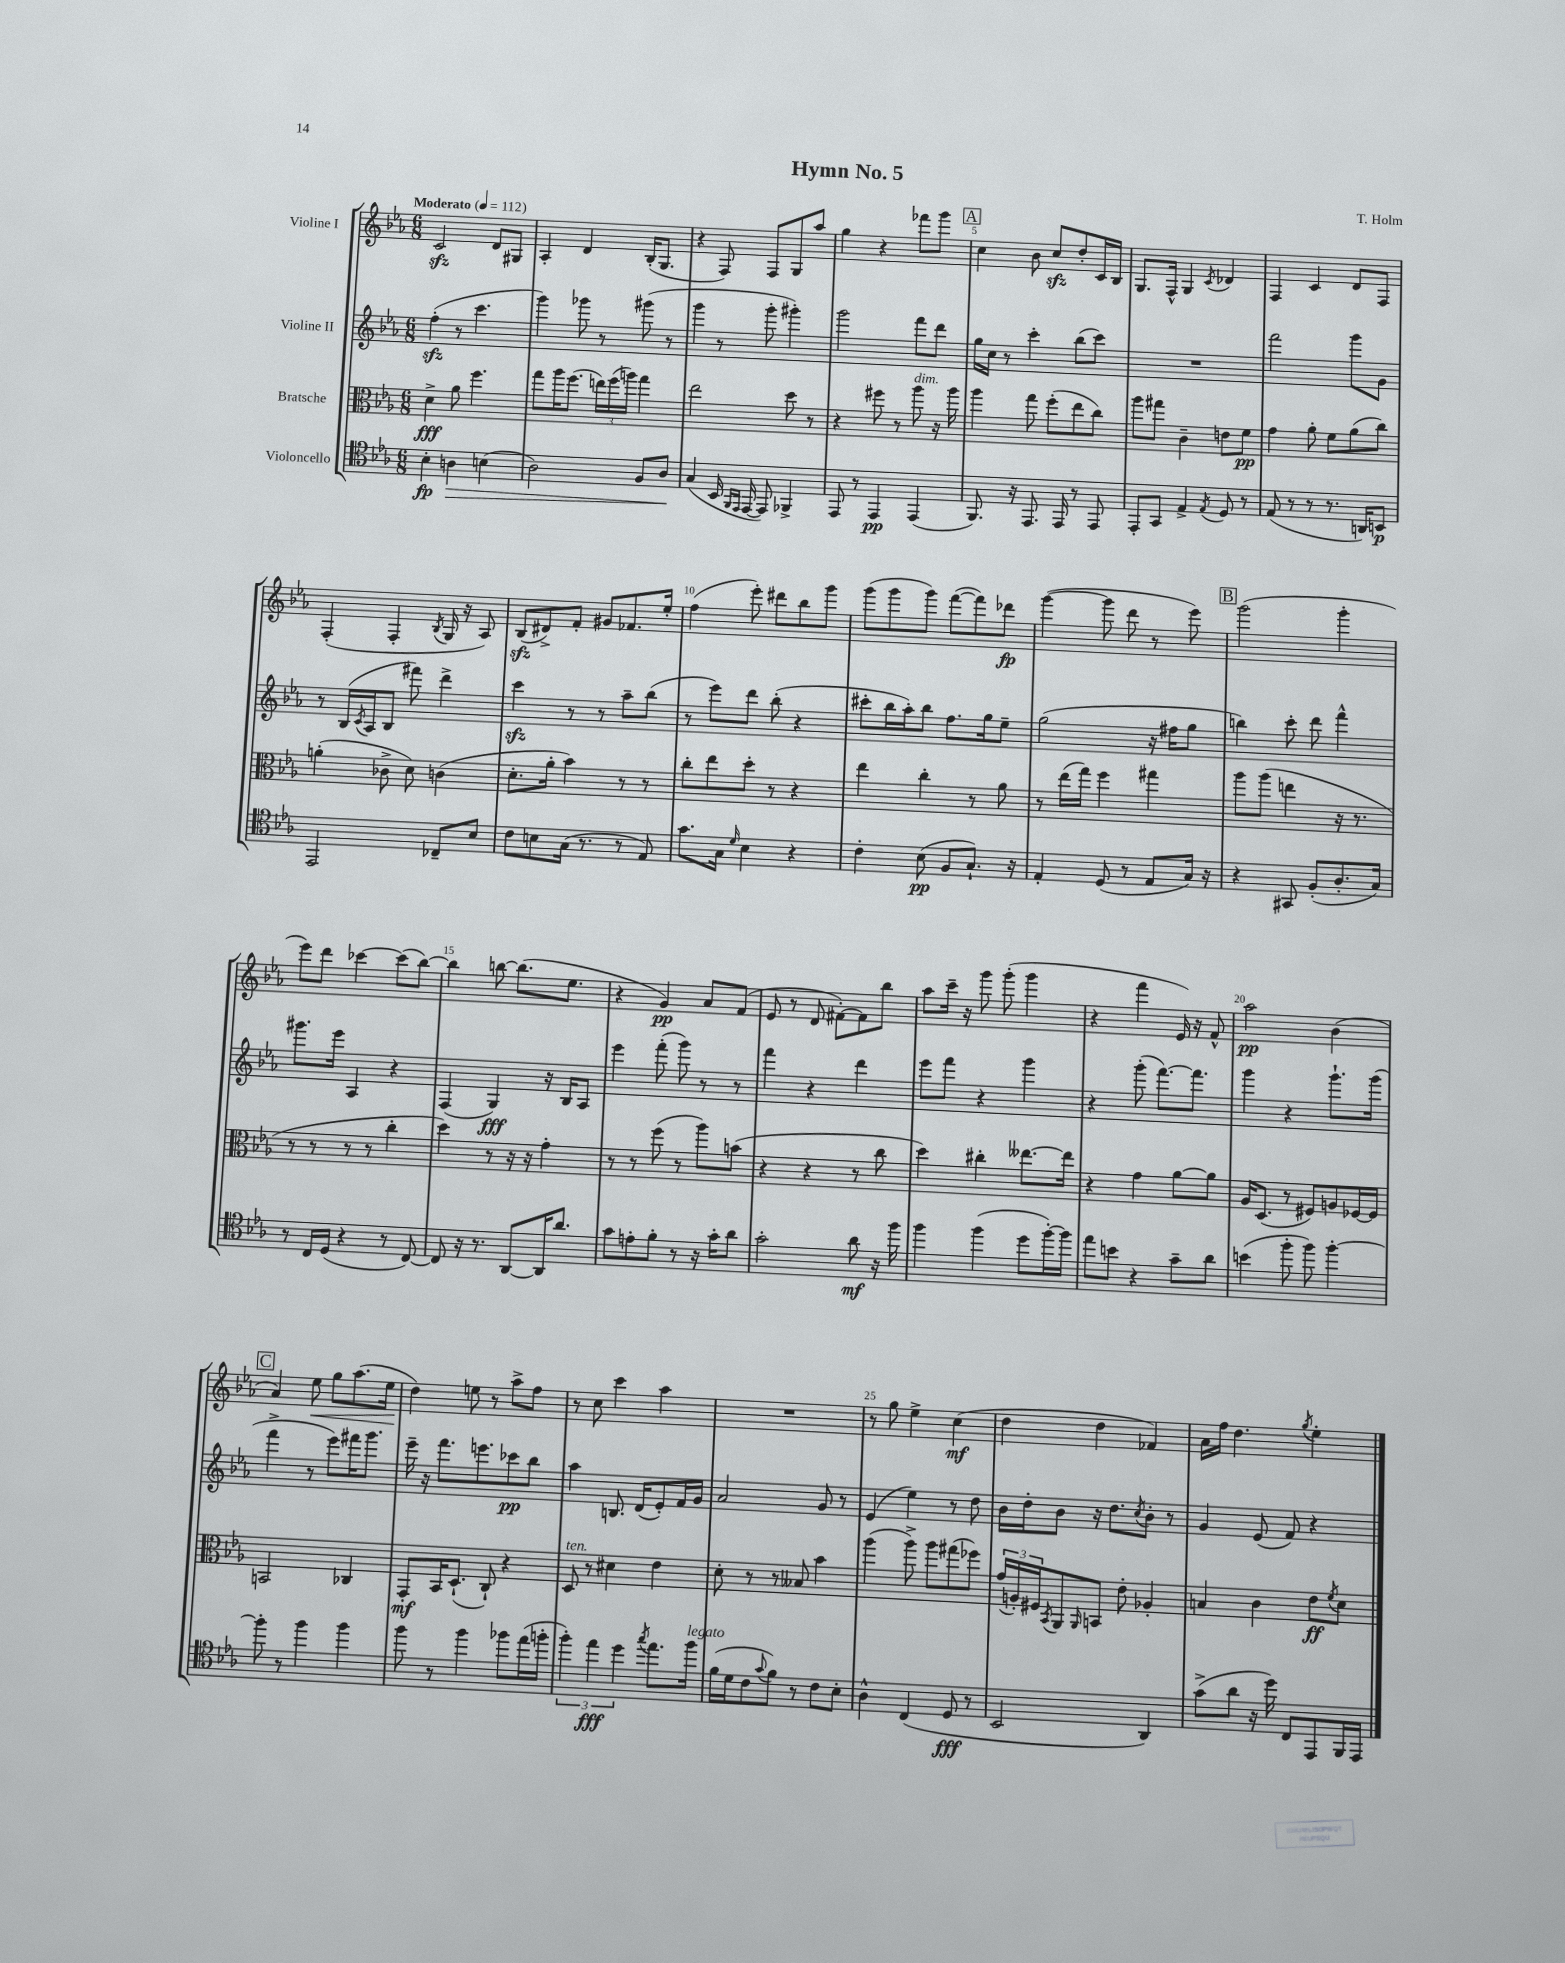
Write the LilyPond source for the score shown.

\header { title = "Hymn No. 5" composer = "T. Holm" }
<<
\new StaffGroup <<
\new Staff = "s0" \with { instrumentName = "Violine I" } {
    \clef treble \key ees \major \numericTimeSignature \time 6/8 \tempo "Moderato" 4 = 112
    c'2\sfz d'8 gis8 |
    aes4-. d'4 bes16-.( g8. |
    r4 f8) f8 g8 aes''8 |
    g''4 r4 fes'''8 g'''8 |
    \mark \markup { \box "A" } c''4 bes'8 c''8\sfz d''8-. c'16 bes16 |
    g8. f16-^ g4 \acciaccatura { c'8 } des'4 |
    f4 c'4 d'8 f8 |
    f4-.( f4-. \acciaccatura { bes8 } g16 r16 aes8) |
    bes8\sfz( dis'8->) f'8-. gis'8 fes'8. ees''16-. |
    f''4( ees'''8-.) dis'''8 bes''8 g'''8 |
    g'''8( g'''8 g'''8) f'''8~( f'''8) des'''8\fp |
    g'''4~( g'''8 d'''8 r8 ees'''8) |
    \mark \markup { \box "B" } g'''2( g'''4-. |
    ees'''8) d'''8 ces'''4~ ces'''8( bes''8~) |
    bes''4 b''8~ b''8.( ees''8. |
    r4 g'4\pp) aes'8 f'8( |
    ees'8 r8 d'8 fis'8~-.) fis'8 bes''8 |
    aes''8 c'''16-- r16 g'''8 g'''8-.( g'''4 |
    r4 f'''4 ees'16) r16 f'8-^ |
    aes''2\pp bes'4( |
    \mark \markup { \box "C" } aes'4) ees''8\< g''8 aes''8.( ees''16 |
    d''4\!) e''8 r8 aes''8-> f''8 |
    r8 c''8 c'''4 aes''4 |
    R2. |
    r8 g''8 ees''4-> c''4\mf( |
    d''4 d''4 fes'4) |
    aes'16 f''16 d''4. \acciaccatura { g''8 } ees''4-. \bar "|." |
}
\new Staff = "s1" \with { instrumentName = "Violine II" } {
    \clef treble \key ees \major \numericTimeSignature \time 6/8
    f''4-.\sfz( r8 c'''4. |
    g'''4) ges'''8 r8 gis'''8( r8 |
    g'''4 r8 g'''8-. gis'''4-.) |
    g'''2 f'''8 d'''8 |
    \mark \markup { \box "A" } g''16 c''16 r8 c'''4-. bes''8( c'''8) |
    R2. |
    f'''2 g'''8 g'8 |
    r8 bes16( \acciaccatura { c'8 } aes16 bes8 fis'''8) d'''4-> |
    c'''4\sfz r8 r8 aes''8-- bes''8( |
    r8 ees'''8) d'''8 bes''8-.( r4 |
    cis'''8-. bes''16 aes''16-.) bes''8 f''8. g''16 ees''8-- |
    g''2( r16 fis''16 g''8 |
    \mark \markup { \box "B" } b''4) c'''8-. d'''8 f'''4-^ |
    gis'''8. ees'''16 aes4 r4 |
    f4( g4\fff) r16 bes16 aes8 |
    ees'''4 f'''8-.( g'''8) r8 r8 |
    f'''4 r4 d'''4 |
    ees'''8 f'''8 r4 g'''4 |
    r4 g'''8-.( f'''8.~) f'''8. |
    g'''4 r4 g'''8.-! g'''16( |
    \mark \markup { \box "C" } f'''4-> r8 ees'''8) fis'''16 g'''8. |
    ees'''16-- r16 f'''8. e'''8. ces'''8\pp bes''8 |
    aes''4 b8. d'16( ees'8-.) f'16 g'16 |
    aes'2 g'8 r8 |
    ees'4( ees''4) r8 d''8 |
    bes'16 d''16-. bes'8 r16 d''8. \acciaccatura { c''8 } bes'8-. r8 |
    g'4 ees'8( f'8) r4 \bar "|." |
}
\new Staff = "s2" \with { instrumentName = "Bratsche" } {
    \clef alto \key ees \major \numericTimeSignature \time 6/8
    d'4->\fff aes'8 f''4. |
    g''8 aes''16 f''8.( \tuplet 3/2 { e''16) f''16( a''16) } g''4 |
    ees''2 d''8 r8 |
    r4 fis''8 r8 aes''8^\markup { \italic "dim." } r16 aes''16 |
    \mark \markup { \box "A" } aes''4 g''8 f''8-.( ees''8 c''8) |
    aes''8 gis''8 c'4-- e'8 f'8\pp |
    g'4 aes'8-. f'8 aes'8( c''8) |
    a'4-.( ces'8-> d'8) c'4( |
    d'8.-. aes'16-. bes'4) r8 r8 |
    c''8-. ees''8 d''8-. r8 r4 |
    ees''4 c''4-. r8 aes'8 |
    r8 ees''16( g''16) f''4 gis''4 |
    \mark \markup { \box "B" } aes''8 aes''8( e''4 r16 r8. |
    r8 r8 r8 r8 c''4-. |
    d''4) r8 r16 r16 g'4-. |
    r8 r8 f''8( r8 aes''8) b'8( |
    r4 r4 r8 c''8 |
    d''4) cis''4-. eeses''8.~ eeses''16 |
    r4 g'4 aes'8~ aes'8 |
    aes16 d8.( r8 fis8) a8 fes16~ fes16 |
    \mark \markup { \box "C" } b,2 ces4 |
    g,8-.\mf bes,16 d8.-!( c8-!) r4 |
    d8^\markup { \italic "ten." } r8 dis'4 ees'4 |
    d'8-. r8 r8 beses8 bes'4 |
    aes''4( aes''8->) aes''8 gis''8( fes''8) |
    \tuplet 3/2 { g'16( a16-.) fis16 } \acciaccatura { bes,8 } aes,8 \grace { aes,16 } b,8 ees'8-. aes4-. |
    b4 c'4 ees'8\ff \acciaccatura { f'8 } d'8 \bar "|." |
}
\new Staff = "s3" \with { instrumentName = "Violoncello" } {
    \clef tenor \key ees \major \numericTimeSignature \time 6/8
    bes4-.\fp a4\> b4( |
    aes2) f8 aes8\! |
    g4( bes,16 \grace { f,16 ees,16 } ees,16~ ees,8) fes,4-> |
    ees,8 r8 ees,4\pp ees,4( |
    \mark \markup { \box "A" } f,8.) r16 ees,8. ees,16 r8 ees,8 |
    ees,8-. g,8 ees4-> \acciaccatura { ees8 } d8 r8 |
    ees8( r8 r8 r8. a,16) b,8\p |
    ees,2 ces8-- bes8 |
    c'8 b8 g16( r8. r8 ees8) |
    g'8. g16 \grace { d'16 } bes4 r4 |
    c'4-. bes8\pp( f8 g8.-!) r16 |
    ees4-. d8( r8 ees8 g16) r16 |
    \mark \markup { \box "B" } r4 gis,8 f8-.( aes8.-. g16) |
    r8 c16 d16( r4 r8 c8~) |
    c8 r16 r8. aes,8~ aes,16 aes'8. |
    g'8 e'8-. f'8-. r8 r16 g'16-. aes'8 |
    g'2-. aes'8\mf r16 f''16 |
    f''4 f''4( d''8 f''16~-.) f''16 |
    ees''8 b'8 r4 g'8-- aes'8 |
    b'4( f''8-. f''8) f''4~-. |
    \mark \markup { \box "C" } f''8-. r8 f''4 f''4 |
    f''8 r8 f''4 fes''8 ees''16( f''16-. |
    \tuplet 3/2 { f''4-.) ees''4\fff d''4 } \acciaccatura { g''8 } ees''8. f''16^\markup { \italic "legato" } |
    f'16( d'16 c'8 \appoggiatura { g'8 } f'8) r8 c'8 bes8-. |
    aes4-^ c4( d8\fff r8 |
    bes,2 aes,4) |
    g'8->( aes'8 r16 d''16) c8 ees,8 f,16 ees,16 \bar "|." |
}
>>
>>
\layout { \context { \Score \override BarNumber.break-visibility = ##(#f #t #t) barNumberVisibility = #(every-nth-bar-number-visible 5) } }
